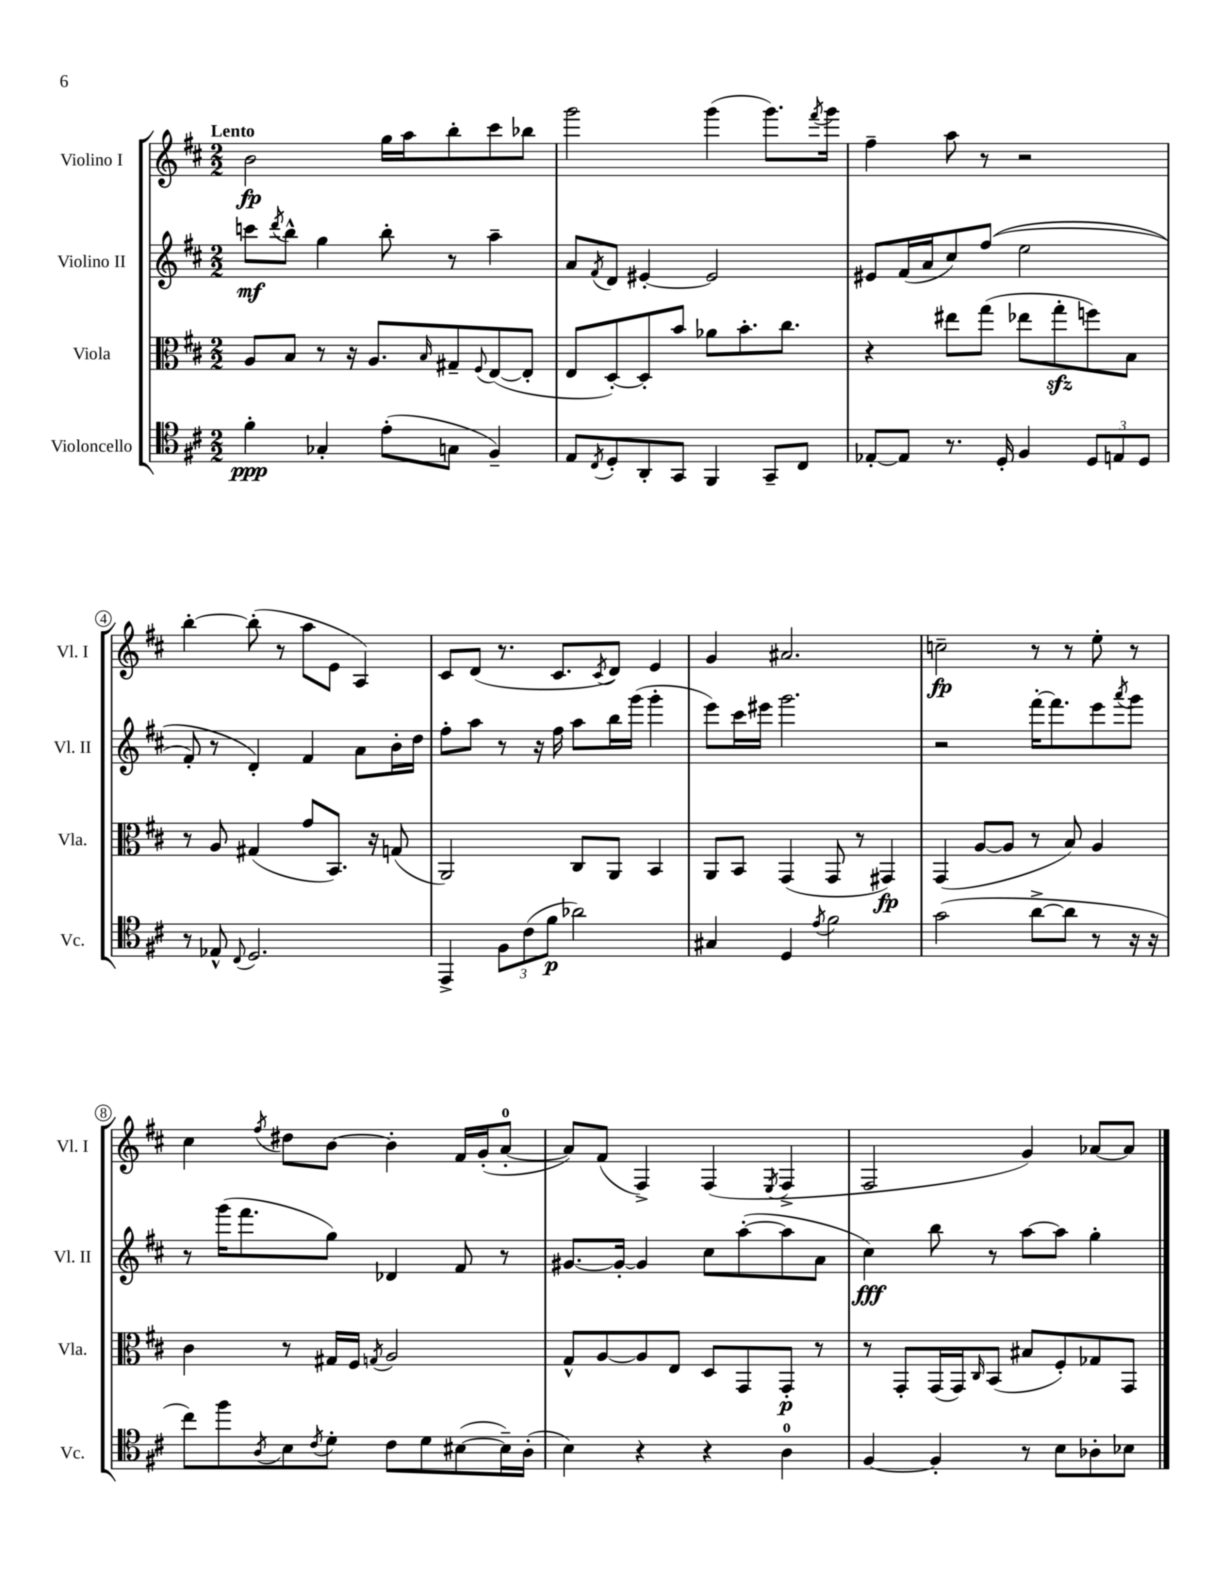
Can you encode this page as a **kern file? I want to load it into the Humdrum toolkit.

**kern	**dynam	**kern	**dynam	**kern	**dynam	**kern	**dynam
*part4	*part4	*part3	*part3	*part2	*part2	*part1	*part1
*staff4	*staff4	*staff3	*staff3	*staff2	*staff2	*staff1	*staff1
*I"Violoncello	*	*I"Viola	*	*I"Violino II	*	*I"Violino I	*
*I'Vc.	*	*I'Vla.	*	*I'Vl. II	*	*I'Vl. I	*
*clefC4	*	*clefC3	*	*clefG2	*	*clefG2	*
*k[f#c#]	*	*k[f#c#]	*	*k[f#c#]	*	*k[f#c#]	*
*M2/2	*	*M2/2	*	*M2/2	*	*M2/2	*
=1	=1	=1	=1	=1	=1	=1	=1
!	!	!	!	!	!	!LO:TX:a:B:t=Lento	!
4f#'\	ppp	8A/L	.	8cccn\L	mf	2b\	fp
.	.	.	.	8qddd/	.	.	.
.	.	8B/J	.	8bb^^\J	.	.	.
4G-X'/	.	8r	.	4gg\	.	.	.
.	.	16r	.	.	.	.	.
.	.	8.A/L	.	.	.	.	.
(8e'\L	.	.	.	8bb'\	.	16gg\LL	.
.	.	.	.	.	.	16aa\J	.
.	.	16qqB/	.	.	.	.	.
8Gn\J	.	8G#X~/	.	8r	.	8bb'\	.
.	.	8qqF#/	.	.	.	.	.
4F#~/)	.	([8E/	.	4aa~\	.	8ccc#\	.
.	.	8E'/J]	.	.	.	8bb-X\J	.
=2	=2	=2	=2	=2	=2	=2	=2
8E/L	.	8E/L	.	8a/L	.	2ggg\	.
8qC#/	.	.	.	8qf#/	.	.	.
8D'/	.	[8D'/)	.	8d/J	.	.	.
8AA'/	.	8D'/]	.	[4e#X'/	.	.	.
8GG/J	.	8b/J	.	.	.	.	.
4FF#/	.	8a-X\L	.	2e#/]	.	(4ggg\	.
.	.	8.b'\	.	.	.	.	.
8GG~/L	.	.	.	.	.	8.ggg\L)	.
.	.	8.cc#\J	.	.	.	.	.
8C#/J	.	.	.	.	.	.	.
.	.	.	.	.	.	8qfff#/	.
.	.	.	.	.	.	16ggg\Jk	.
=3	=3	=3	=3	=3	=3	=3	=3
[8E-X'/L	.	4r	.	8e#X/L	.	4ff#~\	.
8E-/J]	.	.	.	(16f#/L	.	.	.
.	.	.	.	16a/J	.	.	.
8.r	.	8ee#X\L	.	8cc#/)	.	8aa\	.
.	.	(8gg\J	.	((8ff#/J	.	8r	.
16D'/	.	.	.	.	.	.	.
4F#/	.	8ee-X\L	.	2ee\	.	2r	.
.	.	8ggzz'\	.	.	.	.	.
12D/L	.	8ffn\)	.	.	.	.	.
12En/	.	.	.	.	.	.	.
.	.	8B\J	.	.	.	.	.
12D/J	.	.	.	.	.	.	.
!!LO:LB:g=z
=4	=4	=4	=4	=4	=4	=4	=4
8r	.	8r	.	8f#'/)	.	[4bb'\	.
8E-X^^/	.	8A/	.	8r	.	.	.
8qqC#/	.	.	.	.	.	.	.
2.D/	.	(4G#X/	.	4d'/)	.	(8bb'\]	.
.	.	.	.	.	.	8r	.
.	.	8g/L	.	4f#/	.	8aa\L	.
.	.	8.BB/J)	.	.	.	8e\J	.
.	.	.	.	8a\L	.	4A/)	.
.	.	16r	.	.	.	.	.
.	.	(8Gn/	.	16b'\L	.	.	.
.	.	.	.	16dd\JJ	.	.	.
=5	=5	=5	=5	=5	=5	=5	=5
4EE^/	.	2AA/)	.	8ff#'\L	.	8c#/L	.
.	.	.	.	8aa\J	.	(8d/J	.
12F#\L	.	.	.	8r	.	8.r	.
(12c#\	.	.	.	.	.	.	.
.	.	.	.	16r	.	.	.
12f#\J	p	.	.	.	.	.	.
.	.	.	.	16ff#\	.	8.c#/L	.
2a-X\)	.	8C#/L	.	8aa\L	.	.	.
.	.	.	.	.	.	8qc#/	.
.	.	8AA/J	.	16bb\L	.	8d/J)	.
.	.	.	.	(16ggg\JJ	.	.	.
.	.	4BB/	.	4ggg'\	.	4e/	.
=6	=6	=6	=6	=6	=6	=6	=6
4G#X/	.	8AA/L	.	8eee\L)	.	4g/	.
.	.	8BB/J	.	16ccc#\L	.	.	.
.	.	.	.	16eee#X\JJ	.	.	.
4D/	.	(4GG/	.	2.ggg\	.	2.a#X/	.
8qe/	.	.	.	.	.	.	.
2f#\	.	8GG/	.	.	.	.	.
.	.	8r	.	.	.	.	.
.	.	4GG#X/)	fp	.	.	.	.
=7	=7	=7	=7	=7	=7	=7	=7
(2g\	.	(4GG/	.	2r	.	2ccn~\	fp
.	.	[8A/L	.	.	.	.	.
.	.	8A/J]	.	.	.	.	.
[8a^\L	.	8r	.	[16fff#'\KL	.	8r	.
.	.	.	.	8.fff#\]	.	.	.
8a\J]	.	8B/)	.	.	.	8r	.
8r	.	4A/	.	8eee\	.	8ee'\	.
.	.	.	.	8qaaa/	.	.	.
16r	.	.	.	8ggg\J	.	8r	.
16r	.	.	.	.	.	.	.
!!LO:LB:g=z
=8	=8	=8	=8	=8	=8	=8	=8
8cc#\L)	.	4c#\	.	8r	.	4cc#\	.
8ff#\	.	.	.	(16ggg\KL	.	.	.
.	.	.	.	8.fff#\	.	.	.
8qA/	.	.	.	.	.	8qff#/	.
8B\	.	8r	.	.	.	8dd#X\L	.
8qc#/	.	.	.	.	.	.	.
8d'\J	.	16G#X/LL	.	8gg\J)	.	[8b\J	.
.	.	16F#/JJ	.	.	.	.	.
.	.	8qGn/	.	.	.	.	.
8c#\L	.	2A/	.	4d-X/	.	4b'\]	.
8d\	.	.	.	.	.	.	.
([8B#X\	.	.	.	8f#/	.	16f#/LL	.
.	.	.	.	.	.	(16g'/J	.
16B#~\L])	.	.	.	8r	.	[8a'/J	.
(16A'\JJ	.	.	.	.	.	.	.
=9	=9	=9	=9	=9	=9	=9	=9
4B\)	.	8G^^/L	.	[8.g#X/L	.	8a/L])	.
.	.	[8A/	.	.	.	(8f#/J	.
.	.	.	.	16g#'/Jk_	.	.	.
4r	.	8A/]	.	4g#/]	.	4F#^/)	.
.	.	8E/J	.	.	.	.	.
4r	.	8D/L	.	8cc#\L	.	(4F#/	.
.	.	8GG/	.	([8aa'\	.	.	.
.	.	.	.	.	.	8qE/	.
4A\	.	8GG'/J	p	8aa\]	.	4F#^/	.
.	.	8r	.	8a\J	.	.	.
=10	=10	=10	=10	=10	=10	=10	=10
[4F#/	.	8r	.	4cc#\)	fff	2F#/	.
.	.	8GG'/L	.	.	.	.	.
4F#'/]	.	(16GG/L	.	8bb\	.	.	.
.	.	16GG/J)	.	.	.	.	.
.	.	16qqC#/	.	.	.	.	.
.	.	(8BB/J	.	8r	.	.	.
8r	.	8B#X/L	.	[8aa\L	.	4g/)	.
8B\L	.	8F#'/)	.	8aa\J]	.	.	.
8A-X'\	.	8G-X/	.	4gg'\	.	[8a-X/L	.
8B-X\J	.	8GG/J	.	.	.	8a-/J]	.
==	==	==	==	==	==	==	==
*-	*-	*-	*-	*-	*-	*-	*-
